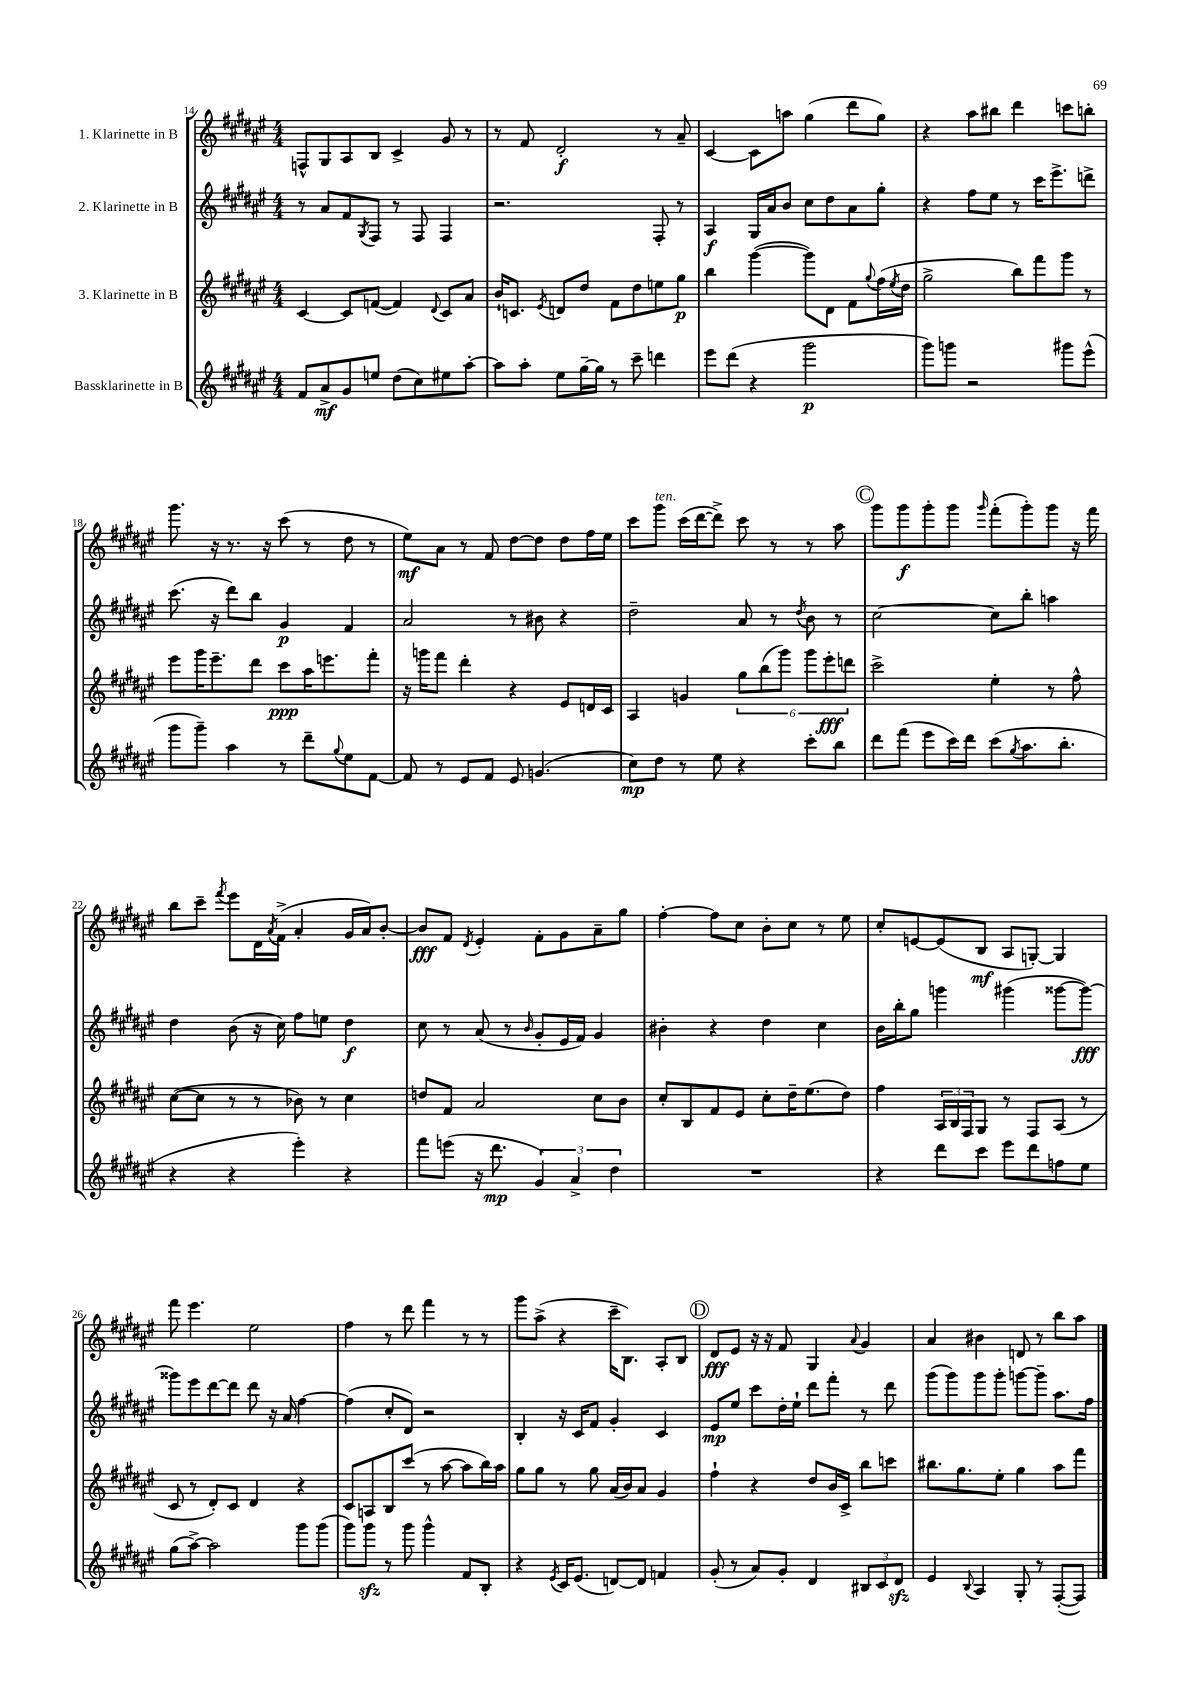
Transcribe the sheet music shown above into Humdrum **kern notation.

**kern	**kern	**kern	**kern
*staff4	*staff3	*staff2	*staff1
*clefG2	*clefG2	*clefG2	*clefG2
*k[f#c#g#d#a#e#]	*k[f#c#g#d#a#e#]	*k[f#c#g#d#a#e#]	*k[f#c#g#d#a#e#]
*M4/4	*M4/4	*M4/4	*M4/4
8f#/L	[4c#/	8r	8F^^/L
8a#^/	.	8a#/L	8G#/
8g#/	8c#/]L	8f#/	8A#/
.	.	8qG#/	.
8ee/J	([8f/J	8F#/J	8B/J
(8dd#\L	4f/])	8r	4c#^/
8cc#\)	.	8F#/	.
.	8qqd#/	.	.
8ee#\	8c#/L	4F#/	8g#/
[8aa#'\J	8a#/J	.	8r
=	=	=	=
8aa#\]L	16b`/LK	2.r	8r
.	8.c/J	.	.
8aa#'\J	.	.	8f#/
.	8qe#/	.	.
8ee#\L	8d/L	.	2d#'/
[16gg#~\L	8dd#/J	.	.
16gg#\]JJ	.	.	.
8r	8f#\L	.	.
8ccc#~\	8dd#\	.	.
4ddd\	8ee\	8F#'/	8r
.	8gg#\J	8r	8a#~/
=	=	=	=
8eee#\L	4bb\	4A#/	[4c#/
(8ddd#\J	.	.	.
4r	([4ggg#\	16G#/LL	8c#\]L
.	.	16a#/J	.
.	.	8b/J	8aa\J
2ggg#\	8ggg#\]L)	8cc#\L	(4gg#\
.	8d#\J	8dd#\	.
.	8f#\L	8a#\	8ddd#\L
.	8qqgg#/	.	.
.	(16ff#\L	8gg#'\J	8gg#\J)
.	8qee#/	.	.
.	16dd#\JJ	.	.
=	=	=	=
8ggg#\L)	2gg#^\	4r	4r
8ggg\J	.	.	.
2r	.	8ff#\L	8aa#\L
.	.	8ee#\J	8bb#\J
.	8bb\L)	8r	4ddd#\
.	8fff#\	16ccc#\LK	.
.	.	8.eee#^\	.
8ggg#\L	8ggg#\J	.	8ccc\L
(8eee#^^\J	8r	8ddd^\J	8bb'\J
=	=	=	=
8ggg#\L	8eee#\L	(8.ccc#\	8.ggg#\
8ggg#~\J)	16ggg#\K	.	.
.	8.eee#~\	16r	16r
4aa#\	.	8ddd#\L)	8.r
.	8ddd#\J	8bb\J	.
.	.	.	16r
8r	8ccc#\L	4g#/	(8ccc#\
8ddd#~\L	16aa#\K	.	8r
.	8.eee\	.	.
8qqgg#/	.	.	.
8ee#\	.	4f#/	8dd#\
[8f#\J	8fff#'\J	.	8r
=	=	=	=
8f#/]	16r	2a#/	8ee#\L)
.	16ggg\LK	.	.
8r	8fff#\J	.	8a#\J
8e#/L	4ddd#'\	.	8r
8f#/J	.	.	8f#/
8e#/	4r	8r	[8dd#\L
(4.g/	.	8b#\	8dd#\]J
.	8e#/L	4r	8dd#\L
.	16d/L	.	16ff#\L
.	16c#/JJ	.	16ee#\JJ
=	=	=	=
8cc#\L)	4A#/	2dd#~\	8ccc#\L
8dd#\J	.	.	8ggg#\J
8r	4g/	.	(16ccc#\LL
.	.	.	[16ddd#\J
8ee#\	.	.	8ddd#^\]J)
4r	12gg#\L	8a#/	8ccc#\
.	(12bb\	.	.
.	.	8r	8r
.	12ggg#\J)	.	.
.	.	8qdd#/	.
8ccc#'\L	12ggg#\L	8b\	8r
.	12eee#'\	.	.
8bb\J	.	8r	8aa#\
.	12ddd\J	.	.
=	=	=	=
8ddd#\L	2ccc#^\	[2cc#\	8ggg#\L
(8fff#\J	.	.	8ggg#\
8eee#\L	.	.	8ggg#'\
16ccc#\L)	.	.	8ggg#\J
16ddd#\JJ	.	.	.
.	.	.	16qqggg#/
(8ccc#\L	4ee#'\	8cc#\]L	(8fff#'\L
8qgg#/	.	.	.
8.aa#\	.	8bb'\J	8ggg#'\)
.	8r	4aa\	8ggg#\J
8.bb'\J	.	.	.
.	8ff#^^\	.	16r
.	.	.	16fff#\
=	=	=	=
4r	([8cc#\L	4dd#\	8bb\L
.	8cc#\]J	.	8ccc#~\J
.	.	.	8qfff#/
4r	8r	(8b\	8eee#\L
.	8r	16r	16d#\L
.	.	.	8qa#/
.	.	16cc#\)	(16f#^\JJ
4eee#'\)	8b-\)	8ff#\L	4a#'/
.	8r	8ee\J	.
4r	4cc#\	4dd#\	16g#/LL
.	.	.	16a#/J)
.	.	.	[8b'/J
=	=	=	=
8fff#\L	8dd/L	8cc#\	8b/]L
(8eee\J	8f#/J	8r	8f#/J
.	.	.	8qd#/
16r	2a#/	(8a#/	4e#'/
8.ddd#\	.	.	.
.	.	8r	.
.	.	16qqb/	.
6g#/)	.	8g#'/L	8f#'\L
.	.	16e#/L	8g#\
6a#^/	.	.	.
.	.	16f#/JJ)	.
.	8cc#\L	4g#/	8a#~\
6dd#\	.	.	.
.	8b\J	.	8gg#\J
=	=	=	=
1r	8cc#'/L	4b#'\	[4ff#'\
.	8B/	.	.
.	8f#/	4r	8ff#\]L
.	8e#/J	.	8cc#\J
.	8cc#'\L	4dd#\	8b'\L
.	16dd#~\K	.	8cc#\J
.	(8.ee#\	.	.
.	.	4cc#\	8r
.	8dd#\J)	.	8ee#\
=	=	=	=
4r	4ff#\	16b\LL	8cc#'/L
.	.	16bb'\J	.
.	.	8gg#\J	[8e/
8ddd#\L	24A#/LL	4ggg\	(8e/]
.	24B/	.	.
.	24F#/J	.	.
8ccc#\J	8G#/J	.	8B/J
8eee#\L	8r	(4ggg#\	8A#/L
8ddd#\	8F#/L	.	[8G'/J)
8ff\	(8A#/J	[8ggg##\L	4G/]
8ee#\J	8r	8ggg##\_J)	.
=	=	=	=
(8gg#\L	8c#/	8ggg##\]L	8fff#\
[8aa#^\J)	8r	8eee#\	4.eee#\
2aa#\]	8d#'/L)	[8ddd#\	.
.	8c#/J	8ddd#\]J	.
.	4d#/	8ddd#\	2ee#\
.	.	16r	.
.	.	16a#/	.
8ggg#\L	4r	[4ff#\	.
(8ggg#\J	.	.	.
=	=	=	=
8ggg#\L)	8c#/L	(4ff#\]	4ff#\
8ggg#\J	8A/	.	.
8r	8B/	8cc#'/L	8r
8ggg#\	(8ccc#/J	8d#/J)	8ddd#\
4ggg#^^\	8r	2r	4fff#\
.	[8aa#\	.	.
8f#/L	8aa#\]L	.	8r
8B'/J	16bb\L)	.	8r
.	16aa#\JJ	.	.
=	=	=	=
4r	8gg#\L	4B'/	8ggg#\L
.	8gg#\J	.	(8aa#^\J
8qe#/	.	.	.
16c#/LK	8r	16r	4r
(8.e#/J	.	16c#/LK	.
.	8gg#\	8f#/J	.
[8d/L)	(16a#/LL	4g#'/	16ccc#~\LK
.	16b/J)	.	8.B\J)
8d/]J	8a#/J	.	.
4f/	4g#/	4c#/	8A#'/L
.	.	.	8B/J
=	=	=	=
(8g#'/	4ff#`\	8e#/L	8d#/L
8r	.	8ee#/J	8e#/J
8a#/L)	4r	8ccc#\L	16r
.	.	.	16r
8g#'/J	.	16dd#'\L	8f#/
.	.	16ee#`\JJ	.
4d#/	8dd#/L	8ddd#\L	4G#/
.	16b/L	8fff#'\J	.
.	16c#^/JJ	.	.
.	.	.	8qqa#/
12B#/L	8bb\L	8r	4g#/
12c#/	.	.	.
.	8ccc\J	8ddd#\	.
12d#/J	.	.	.
=	=	=	=
4e#/	8.bb#\L	(8ggg#\L	4a#/
.	.	8ggg#\)	.
.	8.gg#\	.	.
8qqB/	.	.	.
4A#/	.	8ggg#\	4b#\
.	8ee#'\J	8ggg#'\J	.
8G#'/	4gg#\	[8ggg\L	8d/
8r	.	8ggg~\]J	8r
([8F#'/L	8aa#\L	8.aa#\L	8bb\L
8F#/]J)	8fff#\J	.	8aa#\J
.	.	16ff#\Jk	.
==	==	==	==
*-	*-	*-	*-
